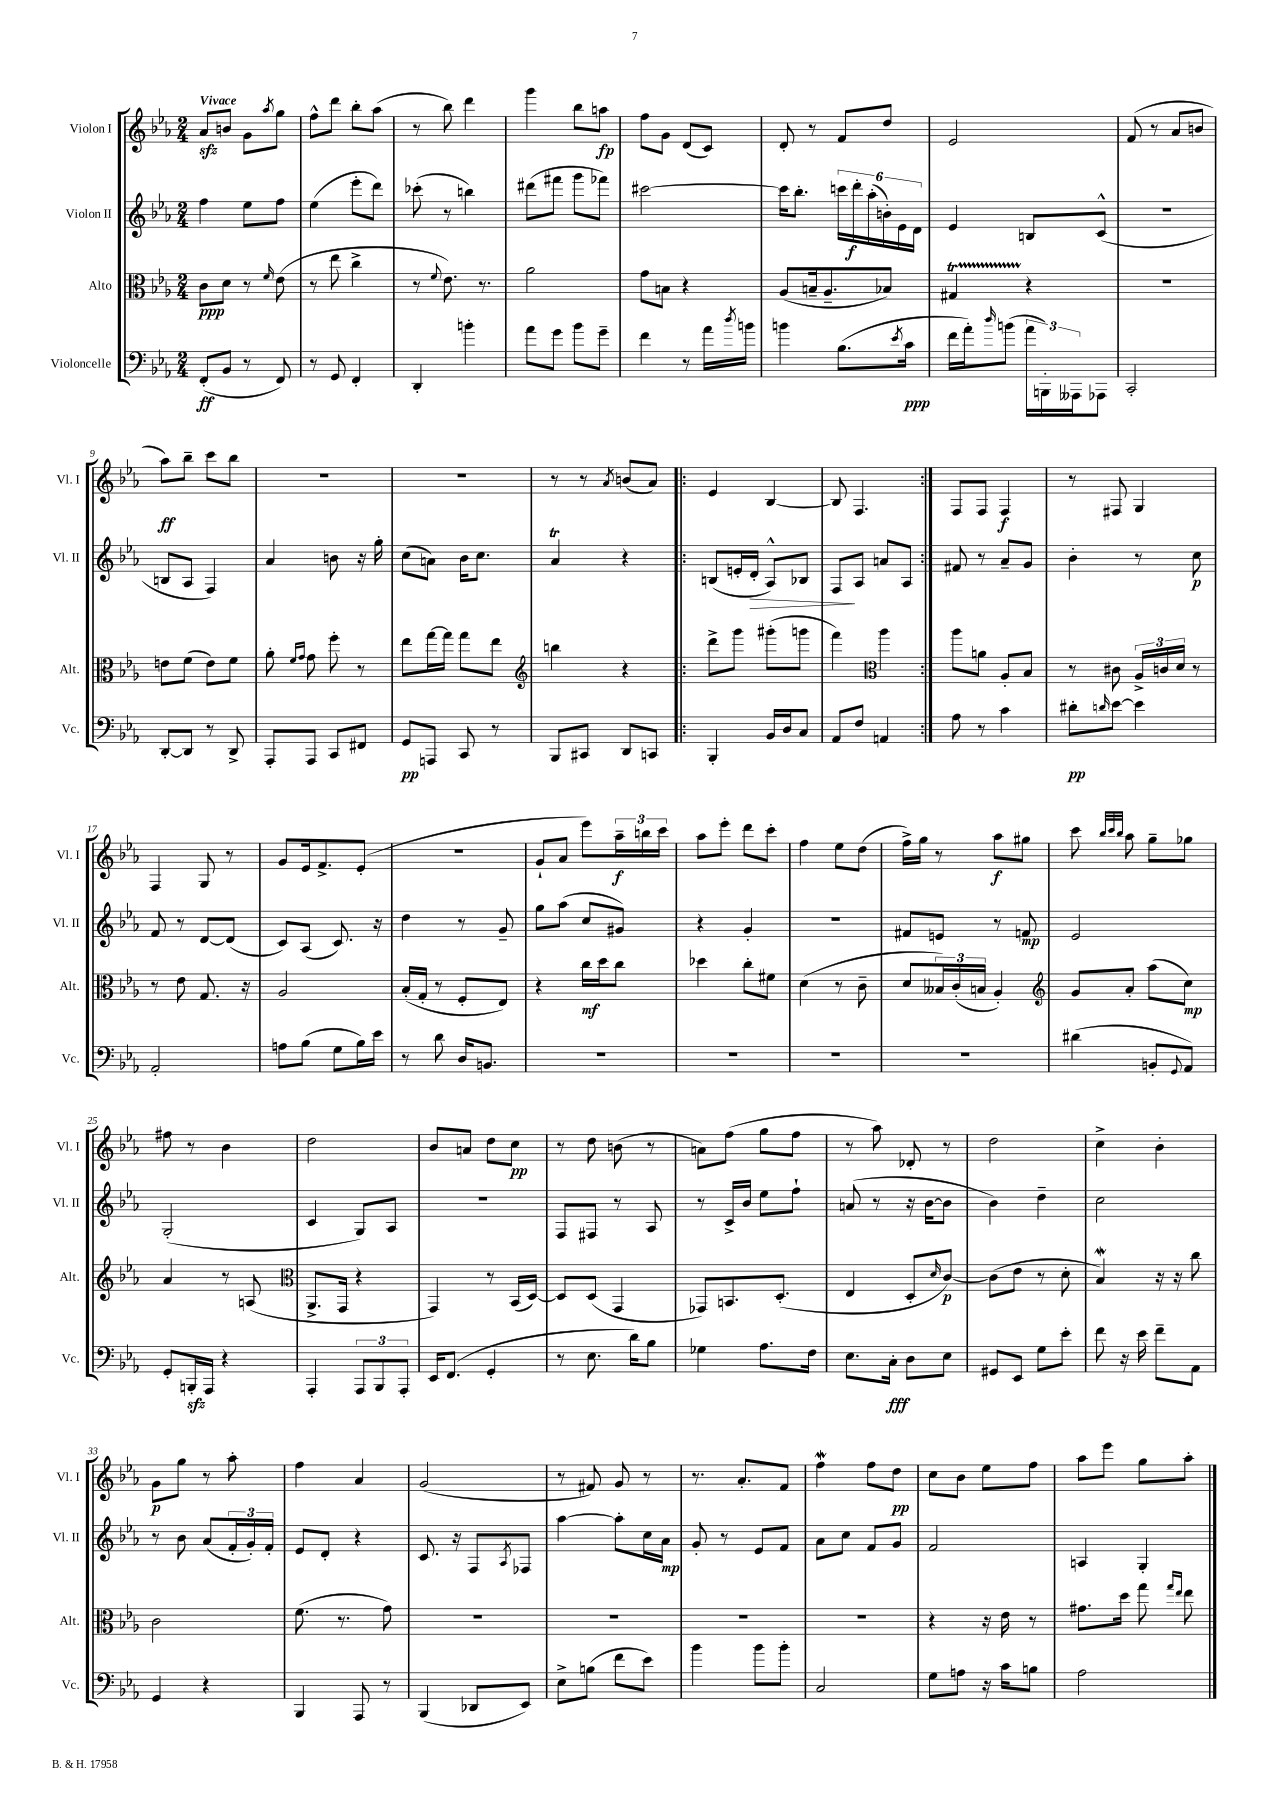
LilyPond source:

<<
\new StaffGroup <<
\new Staff = "s0" \with { instrumentName = "Violon I" shortInstrumentName = "Vl. I" } {
    \clef treble \key ees \major \numericTimeSignature \time 2/4 \tempo "Vivace"
    aes'8\sfz b'8 g'8 \acciaccatura { aes''8 } g''8 |
    f''8-^ d'''8 bes''8-. aes''8( |
    r8 bes''8) d'''4 |
    g'''4 bes''8 a''8\fp |
    f''8 g'8 d'8( c'8) |
    d'8-. r8 f'8 d''8 |
    ees'2 |
    f'8( r8 aes'8 b'8 |
    aes''8\ff) bes''8-- c'''8 bes''8 |
    r2 |
    R2 |
    r8 r8 \acciaccatura { aes'8 } b'8( aes'8) |
    \repeat volta 2 { ees'4 bes4~ |
    bes8 f4. | }
    f8 f8 f4\f |
    r8 fis8 g4 |
    f4 g8 r8 |
    g'8 ees'16 f'8.-> ees'8-.( |
    r2 |
    g'8-! aes'8 ees'''8) \tuplet 3/2 { aes''16--\f b''16 c'''16 } |
    aes''8 ees'''8-. d'''8 c'''8-. |
    f''4 ees''8 d''8( |
    f''16->) g''16 r8 aes''8\f gis''8 |
    c'''8 \grace { bes''32 c'''32 bes''32 } aes''8 g''8-- ges''8 |
    fis''8 r8 bes'4 |
    d''2 |
    bes'8 a'8 d''8 c''8\pp |
    r8 d''8 b'8( r8 |
    a'8) f''8( g''8 f''8 |
    r8 aes''8) des'8-. r8 |
    d''2 |
    c''4-> bes'4-. |
    g'8\p g''8 r8 aes''8-. |
    f''4 aes'4 |
    g'2( |
    r8 fis'8) g'8 r8 |
    r8. aes'8.-. f'8 |
    f''4\mordent f''8 d''8\pp |
    c''8 bes'8 ees''8 f''8 |
    aes''8 ees'''8 g''8 aes''8-. \bar "|." |
}
\new Staff = "s1" \with { instrumentName = "Violon II" shortInstrumentName = "Vl. II" } {
    \clef treble \key ees \major \numericTimeSignature \time 2/4
    f''4 ees''8 f''8 |
    ees''4( ees'''8-. d'''8) |
    ces'''8-.( r8 b''4) |
    dis'''8( fis'''8 g'''8 fes'''8) |
    cis'''2~ |
    cis'''16 bes''8.-. \tuplet 6/4 { c'''16 d'''16-.\f aes''16-.( b'16-.) ees'16 d'16 } |
    ees'4 b8 c'8-^( |
    R2 |
    b8 aes8 f4) |
    aes'4 b'8 r16 g''16-. |
    c''8( a'8) bes'16 c''8. |
    aes'4\trill r4 |
    \repeat volta 2 { b8( e'16-. d'16-.\> aes8-^) bes8 |
    f8\! aes8 a'8 aes8 | }
    fis'8 r8 aes'8-- g'8 |
    bes'4-. r8 c''8\p |
    f'8 r8 d'8~ d'8( |
    c'8) aes8( c'8.) r16 |
    d''4 r8 g'8-- |
    g''8 aes''8( c''8 gis'8) |
    r4 g'4-. |
    R2 |
    fis'8 e'8 r8 f'8\mp |
    ees'2 |
    g2-.( |
    c'4 g8) aes8 |
    r2 |
    f8 fis8 r8 aes8 |
    r8 c'16-> bes'16 ees''8 f''8-! |
    a'8( r8 r16 bes'16~ bes'8 |
    bes'4) d''4-- |
    c''2 |
    r8 bes'8 aes'8( \tuplet 3/2 { f'16-. g'16-.) f'16-. } |
    ees'8 d'8-. r4 |
    c'8. r16 f8 \acciaccatura { aes8 } fes8 |
    aes''4~ aes''8-. c''16 aes'16\mp |
    g'8-. r8 ees'8 f'8 |
    aes'8 c''8 f'8 g'8 |
    f'2 |
    a4 g4-. \bar "|." |
}
\new Staff = "s2" \with { instrumentName = "Alto" shortInstrumentName = "Alt." } {
    \clef alto \key ees \major \numericTimeSignature \time 2/4
    c'8\ppp d'8 r8 \grace { f'16 } ees'8( |
    r8 ees''8 c''4-> |
    r8 \appoggiatura { f'8 } ees'8.) r8. |
    aes'2 |
    g'8 b8 r4 |
    aes8( b16-- aes8.-- bes8) |
    gis4\startTrillSpan r4\stopTrillSpan |
    r2 |
    e'8 f'8( e'8) f'8 |
    aes'8-. \grace { f'16 g'16 } g'8 f''8-. r8 |
    ees''8 g''16~ g''16 g''8 ees''8 |
    \clef treble b''4 r4 |
    \repeat volta 2 { d'''8-> g'''8 gis'''8-.( g'''8 |
    f'''4) \clef alto aes''4 | }
    aes''8 a'8 aes8-. bes8 |
    r8 cis'8 \tuplet 3/2 { aes16-> c'16 d'16 } r8 |
    r8 ees'8 g8. r16 |
    aes2 |
    bes16-.( g16-. r8 f8-. ees8) |
    r4 c''16\mf d''16 c''8 |
    des''4 c''8-. fis'8 |
    d'4( r8 c'8-- |
    d'8 \tuplet 3/2 { beses16) c'16-.( b16 } aes4-.) |
    \clef treble g'8 aes'8-. aes''8( c''8\mp) |
    aes'4 r8 a8( |
    \clef alto aes,8.-> g,16 r4 |
    g,4) r8 bes,16( d16~) |
    d8 d8( g,4 |
    ges,8) b,8. d8.-.( |
    ees4 d8-. \grace { d'16 } c'8~\p) |
    c'8( ees'8 r8 d'8-. |
    bes4\mordent) r16 r16 c''8 |
    c'2 |
    f'8.( r8. g'8) |
    R2 |
    R2 |
    R2 |
    R2 |
    r4 r16 ees'16 r8 |
    gis'8. d''16 g''8 \grace { g''16 ees''16 } ees''8 \bar "|." |
}
\new Staff = "s3" \with { instrumentName = "Violoncelle" shortInstrumentName = "Vc." } {
    \clef bass \key ees \major \numericTimeSignature \time 2/4
    f,8-.\ff( bes,8 r8 f,8) |
    r8 g,8 f,4-. |
    d,4-. b'4-. |
    aes'8 g'8 bes'8 g'8-- |
    f'4 r8 aes'16 \acciaccatura { d''8 } b'16 |
    b'4 bes8.( \acciaccatura { ees'8 } c'16\ppp |
    f'16 aes'16-.) \grace { d''16 } b'8( \tuplet 3/2 { aes'16 b,,16-.) aeses,,16 } aes,,8 |
    c,2-. |
    d,8~-. d,8 r8 d,8-> |
    aes,,8-. aes,,8 c,8 fis,8 |
    g,8\pp a,,8 c,8 r8 |
    bes,,8 cis,8 d,8 c,8 |
    \repeat volta 2 { bes,,4-. bes,16 d16 c8 |
    aes,8 f8 a,4 | }
    aes8 r8 c'4 |
    dis'8-.\pp \grace { d'16 } ees'8~ ees'4 |
    aes,2-. |
    a8 bes8( g8 bes16) ees'16 |
    r8 d'8 d16 b,8. |
    r2 |
    R2 |
    R2 |
    R2 |
    dis'4( b,8-. \appoggiatura { g,8 } aes,8) |
    g,8-. b,,16-.\sfz aes,,16 r4 |
    aes,,4-. \tuplet 3/2 { aes,,8 bes,,8 aes,,8-. } |
    ees,16 f,8.( g,4-. |
    r8 ees8. d'16) bes8 |
    ges4 aes8. f16 |
    ees8. c16-.\fff d8 ees8 |
    gis,8 ees,8 g8 ees'8-. |
    f'8 r16 ees'16 f'8-- aes,8 |
    g,4 r4 |
    bes,,4 aes,,8 r8 |
    bes,,4( des,8 ees,8) |
    ees8-> b8( f'8 ees'8) |
    bes'4 bes'8 bes'8-. |
    c2 |
    g8 a8 r16 c'16 b8 |
    aes2 \bar "|." |
}
>>
>>
